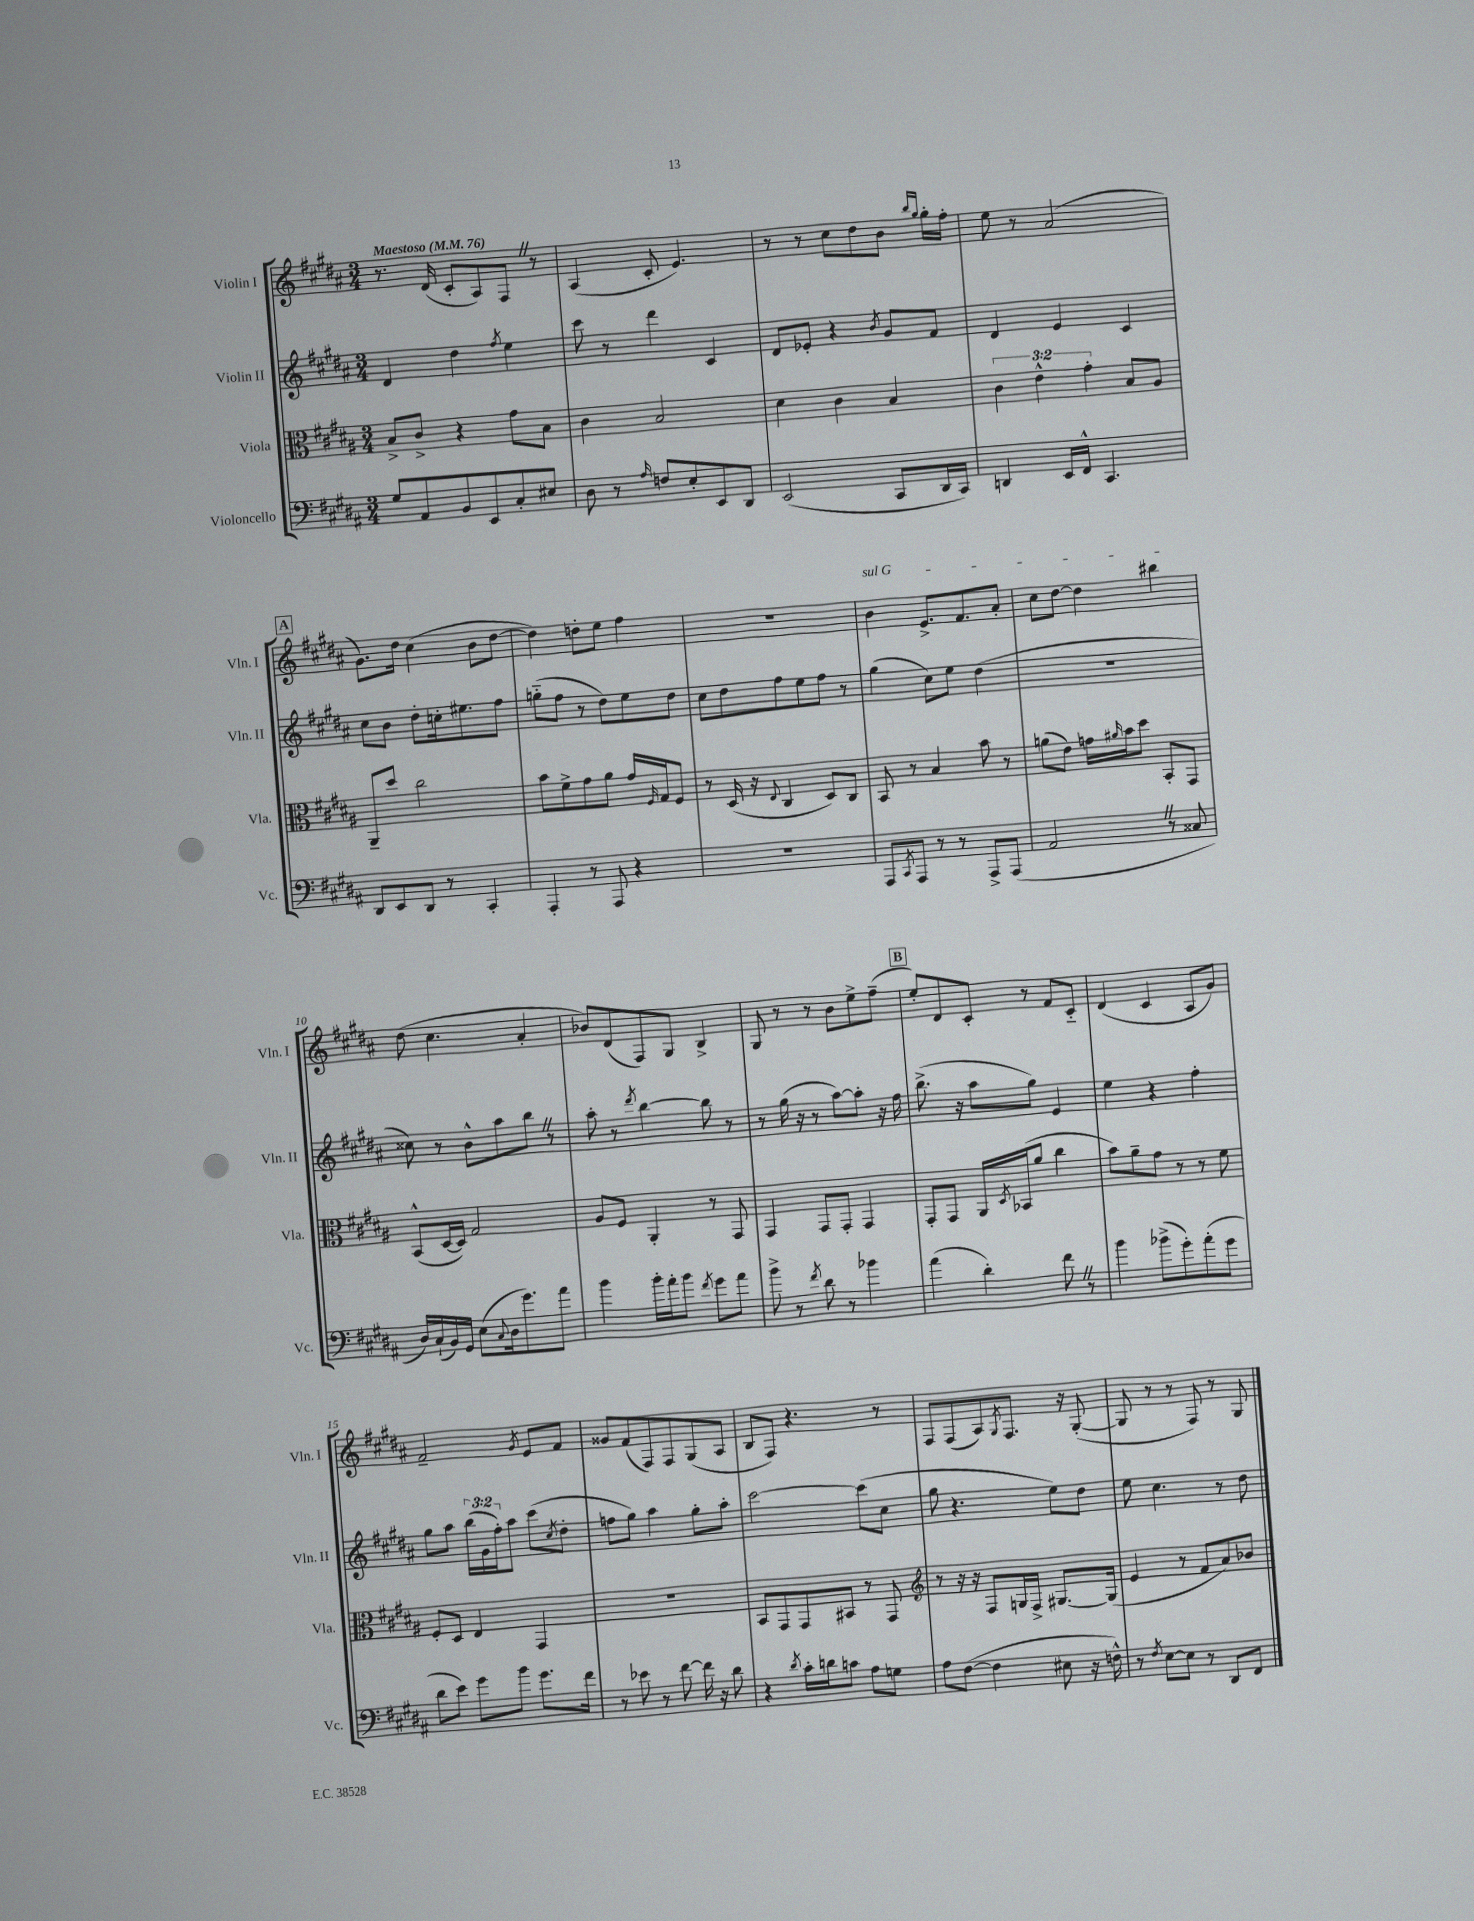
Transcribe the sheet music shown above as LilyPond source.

<<
\new StaffGroup <<
\new Staff = "s0" \with { instrumentName = "Violin I" shortInstrumentName = "Vln. I" } {
    \clef treble \key b \major \numericTimeSignature \time 3/4 \tempo "Maestoso" 4 = 76
    r8. dis'16( cis'8-. ais8) fis8 \once \override BreathingSign.text = \markup { \musicglyph "scripts.caesura.straight" } \breathe r8 |
    ais4( cis'8-. e'4.) |
    r8 r8 cis''8 dis''8 b'8 \grace { b''16 gis''16 } gis''16-. fis''16-. |
    e''8 r8 ais'2( |
    \mark \markup { \box "A" } gis'8.) dis''16 cis''4( b'8 dis''8~ |
    dis''4) d''8-. e''8 fis''4 |
    r2. |
    \once \override TextSpanner.bound-details.left.text = \markup { \italic "sul G" } b'4\startTextSpan e'8.-> fis'8. ais'8-. |
    cis''8 dis''8~ dis''4 bis''4\stopTextSpan |
    dis''8( cis''4. ais'4-. |
    bes'8) dis'8( fis8) gis8 b4-> |
    gis8 r8 r8 b'8 e''8-> fis''8--( |
    \mark \markup { \box "B" } e''8-.) dis'8 cis'8-. r8 fis'8 cis'8-_ |
    dis'4( cis'4 ais8 gis'8) |
    fis'2-- \acciaccatura { gis'8 } e'8 fis'8 |
    gisis'8 fis'8( fis8) fis8 gis8( ais8 |
    b8 fis8) r4. r8 |
    fis8 fis8( ais8) \acciaccatura { gis8 } fis8. r16 gis8~-.( |
    gis8 r8 r8 fis8) r8 gis8 \bar "|." |
}
\new Staff = "s1" \with { instrumentName = "Violin II" shortInstrumentName = "Vln. II" } {
    \clef treble \key b \major \numericTimeSignature \time 3/4 \override Staff.TupletNumber.text = #tuplet-number::calc-fraction-text
    dis'4 dis''4 \acciaccatura { fis''8 } e''4 |
    cis'''8 r8 dis'''4 cis'4 |
    dis'8 ees'8-. r4 \acciaccatura { b'8 } gis'8 fis'8 |
    dis'4 e'4 cis'4 |
    \mark \markup { \box "A" } cis''8 b'8 dis''8-. c''16-. eis''8. fis''8 |
    g''8-_( fis''8 r8 dis''8) e''8 dis''8 |
    cis''8 dis''8 fis''8 e''8 fis''8 r8 |
    gis''4( cis''8) e''8 dis''4( |
    R2. |
    cisis''8) r8 b'8-^ ais''8 b''8 \once \override BreathingSign.text = \markup { \musicglyph "scripts.caesura.straight" } \breathe r8 |
    ais''8-. r8 \acciaccatura { dis'''8 } b''4~ b''8 r8 |
    r8 gis''16( r16 r8 ais''8~) ais''8-. r16 fis''16 |
    \mark \markup { \box "B" } b''8.->( r16 ais''8 gis''8) e'4 |
    e''4 r4 fis''4-. |
    gis''8 ais''8 \tuplet 3/2 { b''16( gis'16 fis''16-.) } ais''8 cis'''8( \acciaccatura { cis''8 } dis''8-. |
    f''8 gis''8) ais''4 gis''8-. ais''8-. |
    cis'''2~ cis'''8( cis''8 |
    gis''8 r4. e''8) dis''8 |
    e''8 cis''4. r8 dis''8 \bar "|." |
}
\new Staff = "s2" \with { instrumentName = "Viola" shortInstrumentName = "Vla." } {
    \clef alto \key b \major \numericTimeSignature \time 3/4 \override Staff.TupletNumber.text = #tuplet-number::calc-fraction-text
    b8-> cis'8-> r4 gis'8 b8 |
    cis'4 b2 |
    dis'4 cis'4 b4 |
    \tuplet 3/2 { cis'4 e'4-^ gis'4-. } b8 ais8 |
    \mark \markup { \box "A" } ais,8-- dis''8 cis''2 |
    b'8 fis'8-> gis'8 ais'8 gis'16 \grace { fis16 } gis16 fis8 |
    r8 dis16( r16 \appoggiatura { e8 } cis4 dis8) cis8 |
    b,8 r8 b4 b'8 r8 |
    a'8( e'8) g'16 \grace { ais'16 } b'16 dis''8 b,8-. gis,8 |
    b,8-^( dis16~ dis16) gis2 |
    ais8 fis8 ais,4-. r8 gis,8 |
    gis,4 gis,8 gis,8-. gis,4 |
    \mark \markup { \box "B" } gis,8-. gis,8 ais,16 \acciaccatura { dis8 } bes,16( ais'8 cis''4 |
    b'8) ais'8-- gis'8 r8 r8 fis'8 |
    fis8-. dis8 e4 gis,4 |
    R2. |
    b,8 gis,8 gis,8 bis,8 r8 gis,8 |
    \clef treble r8 r16 r16 fis8 g16 fis16-> gis8.~ gis16( |
    e'4 r8 fis'8 ais'8) bes'8 \bar "|." |
}
\new Staff = "s3" \with { instrumentName = "Violoncello" shortInstrumentName = "Vc." } {
    \clef bass \key b \major \numericTimeSignature \time 3/4
    gis8 ais,8 b,8 e,8 cis8-. eis8 |
    dis8 r8 \grace { ais16 } f8 e8-. e,8 dis,8 |
    e,2( cis,8 dis,16 cis,16) |
    d,4 e,16 fis,16-^ cis,4. |
    \mark \markup { \box "A" } dis,8 e,8 dis,8 r8 cis,4-. |
    ais,,4-. r8 ais,,8 r4 |
    R2. |
    ais,,8 \acciaccatura { cis,8 } ais,,8 r8 r8 ais,,8-> ais,,8( |
    ais,2 \once \override BreathingSign.text = \markup { \musicglyph "scripts.caesura.straight" } \breathe r8 cisis8 |
    dis16) cis16-!( b,16) gis,16 e8( \appoggiatura { cis8 } dis16 gis'8.) ais'8 |
    b'4 b'16-. ais'16-. b'8 \acciaccatura { fis'8 } gis'8 ais'8 |
    b'8-> r8 \acciaccatura { fis'8 } dis'8 r8 bes'4 |
    \mark \markup { \box "B" } ais'4( dis'4-.) fis'8 \once \override BreathingSign.text = \markup { \musicglyph "scripts.caesura.straight" } \breathe r8 |
    b'4 bes'8->( gis'8-.) ais'8-.( gis'8 |
    dis'8 e'8) gis'8 b'8 gis'8. fis'16 |
    r8 ees'8 r8 fis'8~ fis'16 r16 dis'8 |
    r4 \acciaccatura { dis'8 } cis'16-. d'16 c'8 ais8 g8 |
    ais8 fis8~( fis4 eis8 r16 f16-^) |
    r8 \acciaccatura { fis8 } e8~ e8 r8 dis,8 fis,8 \bar "|." |
}
>>
>>
